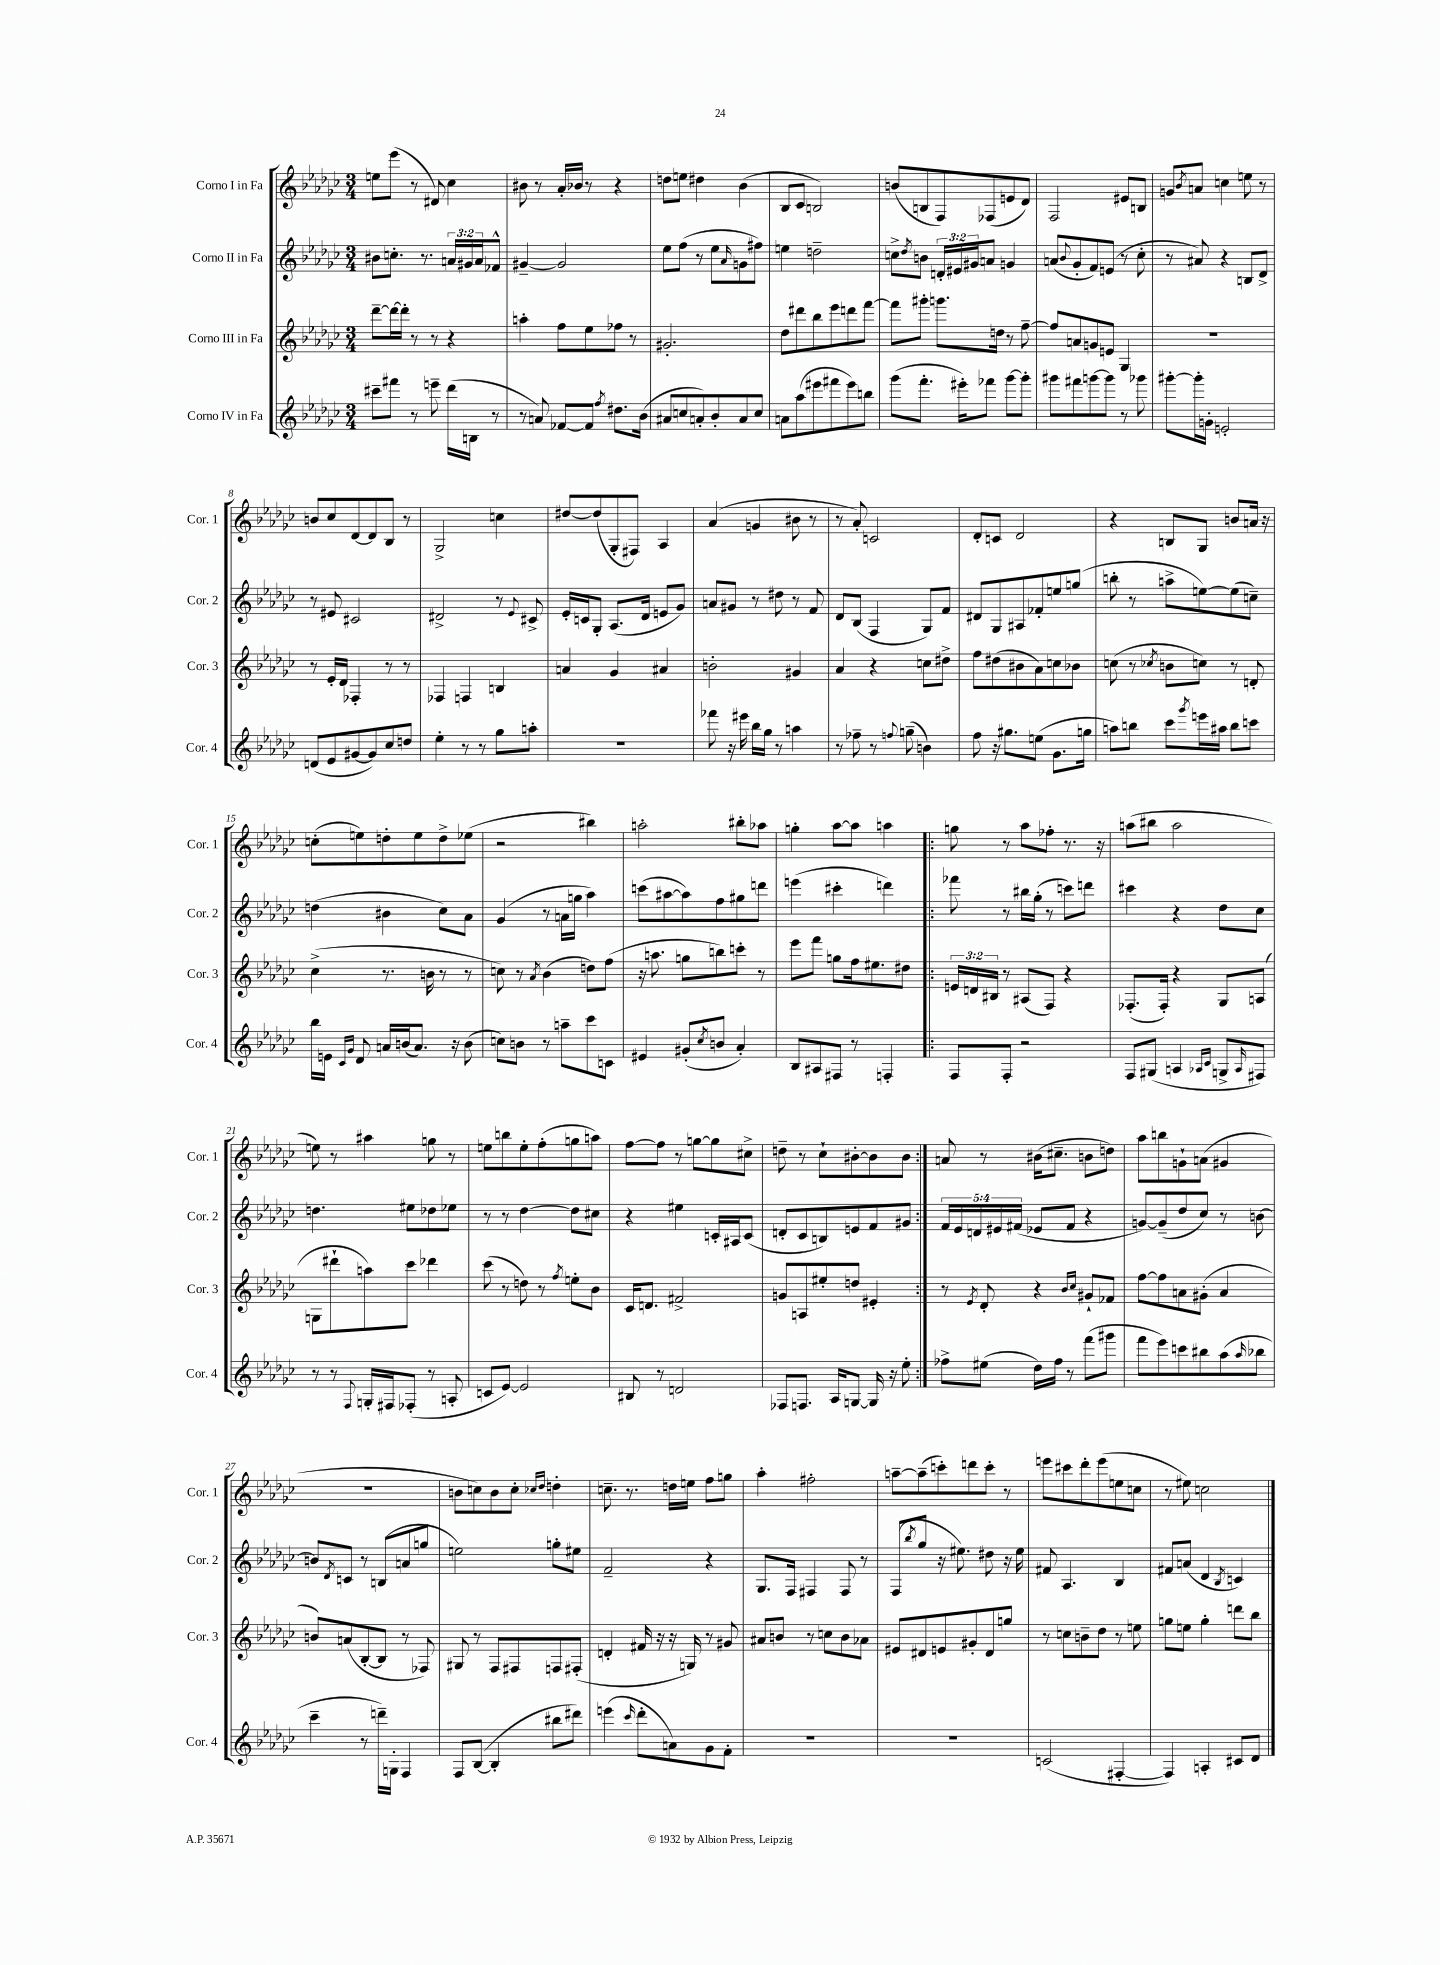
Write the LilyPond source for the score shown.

<<
\new StaffGroup <<
\new Staff = "s0" \with { instrumentName = "Corno I in Fa" shortInstrumentName = "Cor. 1" } {
    \clef treble \key ges \major \numericTimeSignature \time 3/4
    e''8 ees'''8( r8 dis'8) ces''4 |
    bis'8 r8 aes'16-. bes'16 r8 r4 |
    d''8 e''8 dis''4 bes'4( |
    bes8 ces'8 b2) |
    b'8( b8 f8) fes8( e'8 des'8) |
    f2 eis'8 b8 |
    g'8 \acciaccatura { bes'8 } a'8 c''4 e''8 r8 |
    b'8 ces''8 des'8~ des'8 bes8 r8 |
    ges2-> c''4 |
    dis''8~ dis''8( ges8-. fis8) aes4 |
    aes'4( g'4 bis'8 r8 |
    r8 aes'8-.) c'2 |
    des'8-. c'8 des'2 |
    r4 b8 ges8 b'8 a'16 r16 |
    c''8-.( e''8) d''8-. e''8 d''8-> ees''8( |
    r2 bis''4) |
    a''2-. bis''8-. aes''8 |
    g''4-. aes''8~ aes''8 a''4 |
    \repeat volta 2 { g''8 r8 aes''8 fes''8-. r8. r16 |
    a''8( bis''8 a''2 |
    e''8) r8 ais''4 g''8 r8 |
    e''8 b''8 e''8-. f''8-.( g''8 a''8) |
    f''8~ f''8 r8 g''8~ g''8 cis''8-> |
    d''8-- r8 ces''8-! bis'8~-. bis'8 bis'8 | }
    a'8 r8 bis'16( cis''8.-- b'8 d''8) |
    aes''8 b''8 g'8-! a'8( gis'4 |
    R2. |
    b'8 c''8) b'8 c''8-. \grace { ces''16 des''16 } d''4-. |
    c''8.-- r8. d''16 e''16 f''8 g''8 |
    aes''4-. fis''2-. |
    a''8~-- a''8--( c'''8-.) d'''8 c'''8-. r8 |
    e'''8 cis'''8 des'''8-. e'''8( e''8 c''8 |
    r8 eis''8) c''2 \bar "|." |
}
\new Staff = "s1" \with { instrumentName = "Corno II in Fa" shortInstrumentName = "Cor. 2" } {
    \clef treble \key ges \major \numericTimeSignature \time 3/4 \override Staff.TupletNumber.text = #tuplet-number::calc-fraction-text
    bis'8 c''8.-. r8. \tuplet 3/2 { a'16 gis'16 a'16 } fes'8-^ |
    gis'4~-- gis'2 |
    ees''8 f''8( r8 ees''8 \grace { aes'16 } g'8 fis''8) |
    e''4 d''2-- |
    c''8-> \acciaccatura { des''8 } b'8 \tuplet 3/2 { d'16-. eis'16 gis'16 } a'8 g'4 |
    a'8( \appoggiatura { bes'8 } ges'8-. f'8) e'8( r8 ces''8-. |
    r8 ais'8) r4 b8 des'8-> |
    r8 eis'8 cis'2 |
    dis'2-> r8 \appoggiatura { ees'8 } cis'8-> |
    ees'16-. c'16 ges8-. aes8.( des'16 e'8 ges'8) |
    a'8 gis'8 r8 dis''8 r8 f'8 |
    des'8 bes8( f4 ges8) f'8 |
    dis'8 ges8 ais8 fes'8-. e''8 g''8( |
    b''8-. r8 a''8-> e''8~) e''8( c''8--) |
    d''4( bis'4 ces''8) aes'8 |
    ges'4( r8 a'16 g''16 aes''4) |
    c'''8( ais''8~ ais''8) f''8 gis''8 d'''8 |
    e'''4( cis'''4-. d'''4) |
    \repeat volta 2 { fes'''8 r8 bis''16 ges''16-.( r8 c'''8) d'''8 |
    cis'''4 r4 des''8 ces''8 |
    d''4. eis''8 des''8 ees''8 |
    r8 r8 des''4~ des''8 cis''8 |
    r4 eis''4 c'16-. ais16 c'8( |
    d'8-. ces'8 b8) e'8 f'8 gis'8 | }
    \tuplet 5/4 { f'16 ees'16 d'16 eis'16 fis'16( } ees'8 fis'8 r4 |
    g'8~) g'8--( des''8 ces''8) r8 b'8~ |
    b'8 \acciaccatura { des'8 } c'8 r8 b8( a'8 g''8 |
    e''2) g''8-. eis''8 |
    f'2-- r4 |
    ges8. f16 fis4 fis8 r8 |
    f8( \acciaccatura { bes''8 } ges''8 r16 eis''8.) dis''8 r16 eis''16 |
    fis'8 aes4. bes4 |
    fis'8 a'8( des'4 \acciaccatura { bes8 } c'4) \bar "|." |
}
\new Staff = "s2" \with { instrumentName = "Corno III in Fa" shortInstrumentName = "Cor. 3" } {
    \clef treble \key ges \major \numericTimeSignature \time 3/4 \override Staff.TupletNumber.text = #tuplet-number::calc-fraction-text
    des'''8~-- des'''16~ des'''16-. r8 r8 r4 |
    a''4-. f''8 ees''8 fes''8 r8 |
    gis'2.-. |
    des''8 dis'''8 bes''8 ees'''8 d'''8 f'''8~ |
    f'''8 gis'''8-. g'''8. d''16 r8 f''8~-- |
    f''8 a'8 g'8 e'8 ges4 |
    R2. |
    r8 ees'16-. des'16 fes4-. r8 r8 |
    fes4 f4 b4 |
    a'4 ges'4 ais'4 |
    b'2-. gis'4 |
    aes'4 r4 c''8 dis''8-> |
    f''8 dis''8( bis'8 aes'8) c''8 bes'8 |
    c''8( r8 \acciaccatura { ces''8 } b'8 c''8) r8 d'8-. |
    ces''4->( r8. b'16 r8 r8 |
    c''8) r8 \acciaccatura { aes'8 } bes'4( d''8) f''8( |
    r16 a''8. g''8 b''8) c'''8-. r8 |
    ees'''8 f'''8 g''8 f''16 eis''8. dis''8 |
    \repeat volta 2 { \tuplet 3/2 { e'16 d'16 bis16 } r8 ais8( f8) r4 |
    fes8.-.( fes16-.) r4 ges8 a8( |
    g8 dis'''8-! a''8) ces'''8 des'''4 |
    ces'''8( r8 d''8) r8 \acciaccatura { f''8 } e''8-. bes'8 |
    ces'16 d'8. fis'2-> |
    g'8 a8 eis''8-. d''8 eis'4-. | }
    r8 \acciaccatura { ees'8 } des'8-. r4 \grace { bes'16 ces''16 } gis'8-! fes'8 |
    f''8~ f''8 a'8 gis'8-.( a'4 |
    b'8) a'8( bes8~-. bes8 r8 fes8) |
    gis8 r8 f8 fis8 f8 fis8-.( |
    d'4-. fis'16 r16 r16 g16) r8 gis'8 |
    ais'8 b'8 r8 c''8 b'8 aes'8 |
    eis'8 dis'8 e'8 gis'8-. dis'8 g''8 |
    r8 c''8 b'8-- des''8 r8 e''8 |
    g''8 e''8 g''4-. d'''8 bes''8 \bar "|." |
}
\new Staff = "s3" \with { instrumentName = "Corno IV in Fa" shortInstrumentName = "Cor. 4" } {
    \clef treble \key ges \major \numericTimeSignature \time 3/4
    cis'''8-- fis'''8 r8 e'''8-- des'''16( b16 r8 |
    r8 a'8) fes'8~ fes'8 \acciaccatura { f''8 } dis''8. bes'16( |
    ais'8 c''8 a'8-.) bes'8-. a'8 c''8 |
    a'8 aes''8( eis'''8 fis'''8 eis'''8) b''8 |
    ges'''8( f'''8.-. eis'''16-.) fes'''8 ges'''8~ ges'''8-. |
    gis'''8 fis'''8 g'''8~ g'''8 r8 ges'''8 |
    gis'''8~-. gis'''16-. g'16-. e'2-. |
    d'8( ees'8 gis'8~ gis'8) ces''8 d''8 |
    ees''4-. r8 r8 ges''8 a''8-. |
    R2. |
    fes'''8 r16 eis'''16 bes''16 ges''16 r8 a''4 |
    r8 fes''8-- r8 \appoggiatura { f''8 } g''8--( b'4) |
    f''8 r16 gis''8. e''8( ges'8. g''16 |
    a''8) b''8 ces'''8 \acciaccatura { ges'''8 } e'''16 ais''16 b''8 c'''8 |
    bes''16 e'16 \grace { ces'16 ges'16 } des'8 a'16 b'16( a'8.) r16 b'8( |
    c''8) b'8 r8 a''8-- ces'''8 c'8 |
    eis'4 gis'8-.( \acciaccatura { ces''8 } b'8 aes'4-.) |
    bes8 ais8 fis8 r8 f4-. |
    \repeat volta 2 { f8 f8-. r2 |
    f8 gis8( a4 \grace { aes16 ces'16 } g8-> \grace { aes16 } fis8) |
    r8 r8 \appoggiatura { f8 } g16-. fis16 fes8-.( r8 a8-. |
    c'8 ees'8~) ees'2 |
    bis8 r8 d'2 |
    fes8 f8. aes16 g8~ g16 r16 ees''8-. | }
    fes''8-> eis''8( des''16) fes''16 r8 f'''8( gis'''8 |
    f'''8 ees'''8) c'''8 bis''8 aes''8( \grace { aes''16 } bes''8 |
    ces'''4-- r8 d'''16--) g16-. f4 |
    f8 bes8~( bes4-. bis''8 dis'''8) |
    e'''4( \grace { ces'''16 } des'''8-. a'8) ges'8 f'8-. |
    R2. |
    R2. |
    c'2( fis4~-. |
    fis4) a4-. cis'8 des'8 \bar "|." |
}
>>
>>
